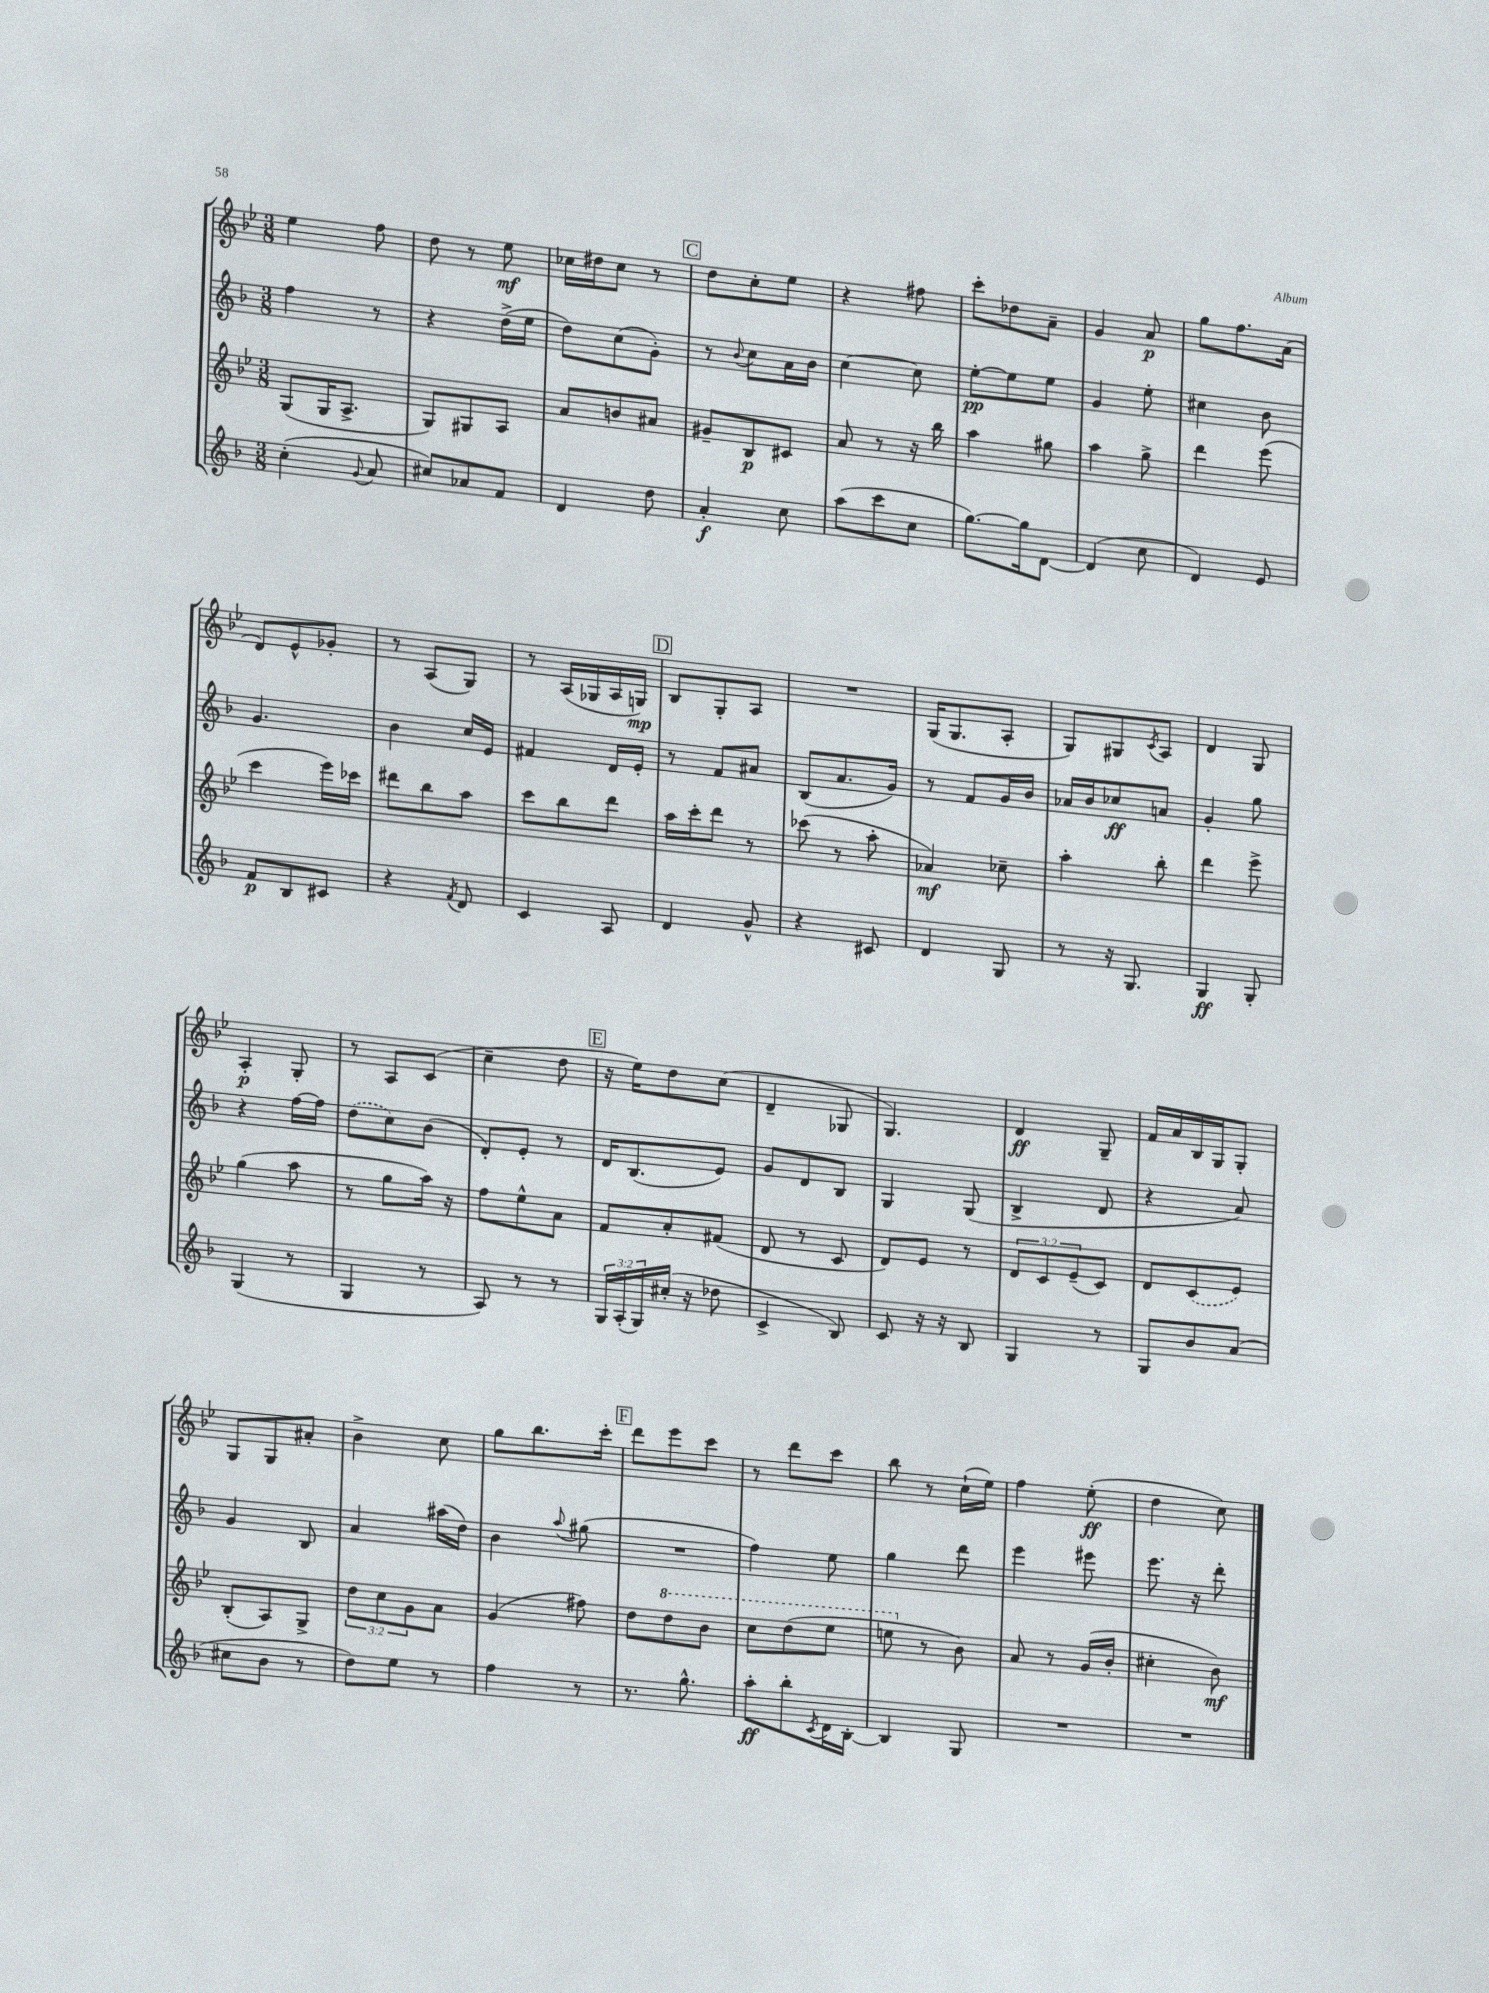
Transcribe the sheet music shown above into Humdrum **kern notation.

**kern	**kern	**kern	**kern
*staff4	*staff3	*staff2	*staff1
*clefG2	*clefG2	*clefG2	*clefG2
*k[b-]	*k[b-e-]	*k[b-]	*k[b-e-]
*M3/8	*M3/8	*M3/8	*M3/8
(4cc'	(8G	4ff	4ee-
.	16G	.	.
.	8.A^	.	.
8qqg	.	.	.
8a	.	8r	8ff
=	=	=	=
8cc#)	8G)	4r	8dd
8a-	8G#	.	8r
8f	8A	(16dd^	8ee-
.	.	16ee	.
=	=	=	=
4d	8a	8dd)	16cc-
.	.	.	16dd#
.	8b	(8cc	8cc-
8dd	8a#	8g')	8r
=	=	=	=
4a'	8g#~	8r	8dd
.	.	8qqb-	.
.	8B-	8cc	8cc'
8cc	8c#	16a	8ee-
.	.	16b-	.
=	=	=	=
(8aa	8a	[4cc	4r
8ccc	8r	.	.
8cc	16r	8cc]	8ff#
.	16bb-	.	.
=	=	=	=
[8.gg)	4aa	[8ee'	8ccc'
.	.	8ee]	8dd-
16gg]	.	.	.
[8d	8gg#	8ee	8a~
=	=	=	=
(4d]	4aa	4g	4g
8cc	8gg^	8ee'	8a
=	=	=	=
4d)	4ddd	4cc#	8gg
.	.	.	8.ff
8e	(8eee-	8b-	.
.	.	.	(16a
=	=	=	=
8f	4ccc	4.g	8d)
8B-	.	.	8e-^^
8c#	16eee-)	.	8g-'
.	16ccc-	.	.
=	=	=	=
4r	8ddd#	4b-	8r
.	8bb-	.	(8A
8qf	.	.	.
8d	8aa	16cc	8G)
.	.	16e	.
=	=	=	=
4c	8ccc	4f#	8r
.	8bb-	.	(16A
.	.	.	16G-
8A	8ddd	16d	16A
.	.	16e'	16G)
=	=	=	=
4d	16aa	8r	8B-
.	16ccc'	.	.
.	8ddd	8f	8G'
8g^^	8r	8a#	8A
=	=	=	=
4r	(8ccc-	(8B-	4.r
.	8r	8.a	.
8c#	8aa'	.	.
.	.	16g)	.
=	=	=	=
4d	4a-)	8r	(16G
.	.	.	8.G
.	.	8f	.
8G	8cc-~	16g	8A'
.	.	16b-	.
=	=	=	=
8r	4aa'	16a-	8G)
.	.	16b-	.
16r	.	8cc-	8G#
8.G	.	.	.
.	.	.	8qc
.	8bb-'	8a	8A
=	=	=	=
4G	4ddd	4g'	4d
8G'	8eee-^	8gg	8G
=	=	=	=
(4G	(4gg	4r	4A'
8r	8aa	[16ff	8G'
.	.	16ff]	.
=	=	=	=
4G	8r	(8dd	8r
.	8gg	8cc)	8A
8r	16aa)	(8b-	(8c
.	16r	.	.
=	=	=	=
8A)	8ff	8d')	4cc~
8r	8ee-^^	8e'	.
8r	8a	8r	8dd
=	=	=	=
24G	8f	16d	16r
(24A'	.	.	.
.	.	(8.B-	16ee-)
24G)	.	.	.
(16cc#'	8a'	.	8dd
16r	.	.	.
8dd-	(8f#	8e)	(8cc
=	=	=	=
4c^	8d	8g	4d~
.	8r	8d	.
8B-)	8c	8B-	8G-
=	=	=	=
8c	8d)	4G	4.G)
16r	8e-	.	.
16r	.	.	.
8B-	8r	(8G	.
=	=	=	=
4G	12d	4B-^	4d
.	12c	.	.
.	(12e-~	.	.
8r	8c)	8d	8G~
=	=	=	=
8G	8d	4r	16f
.	.	.	16a
8b-	(8c	.	16B-
.	.	.	16G
(8a	8e-)	8a)	8G'
=	=	=	=
8cc#	(8B-'	4g	8G
8b-	8A)	.	8G
8r	8G^	8B-	8a#'
=	=	=	=
8dd)	12dd	4a	4b-^
.	12cc	.	.
8ee	.	.	.
.	12g	.	.
8r	8a	(16aa#	8cc
.	.	16dd)	.
=	=	=	=
4ff	(4g	4b-	8gg
.	.	.	8.bb-
.	.	8qqaa	.
8r	8ff#)	(8gg#	.
.	.	.	16ccc'
=	=	=	=
8.r	8dd	4.r	8ddd
.	8ddd	.	8eee-
8.gg^^	.	.	.
.	8bb-	.	8ccc
=	=	=	=
8aa'	8ccc	4ff)	8r
8bb-'	(8ddd	.	8ddd
8qc	.	.	.
16d	8eee-	8ee	8ccc
[16B-'	.	.	.
=	=	=	=
4B-]	8eee	4gg	8bb-
.	8r	.	8r
8G	8b-)	8ddd	(16cc`
.	.	.	16ee-)
=	=	=	=
4.r	8a	4eee	4ff
.	8r	.	.
.	(16g	8eee#	(8ee-'
.	16b-'	.	.
=	=	=	=
4.r	4cc#'	8.eee	4dd
.	.	16r	.
.	8b-)	8ddd'	8cc)
==	==	==	==
*-	*-	*-	*-
